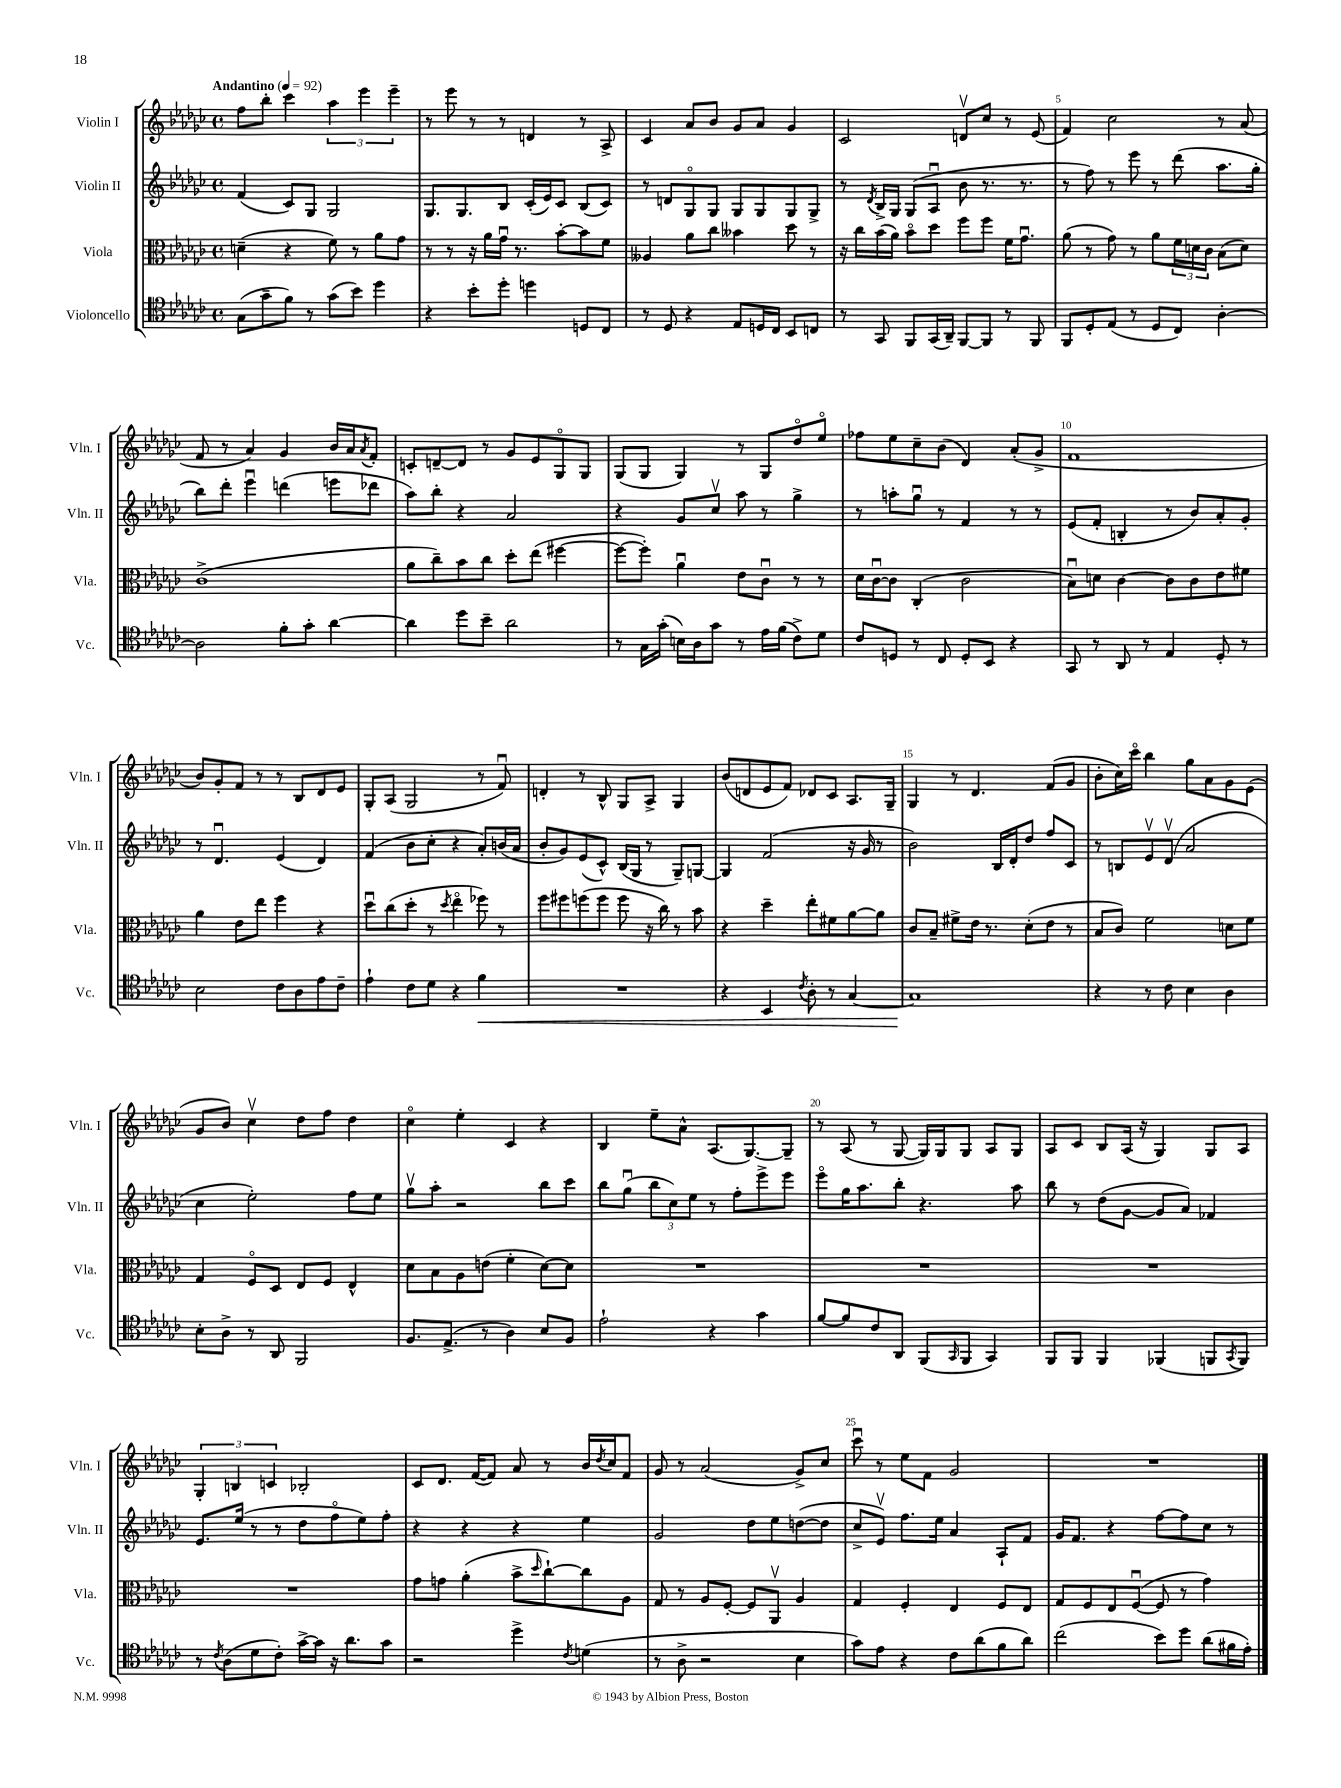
<<
\new StaffGroup <<
\new Staff = "s0" \with { instrumentName = "Violin I" shortInstrumentName = "Vln. I" } {
    \clef treble \key ges \major \defaultTimeSignature \time 4/4 \tempo "Andantino" 4 = 92
    f''8 bes''8-. ces'''4 \tuplet 3/2 { aes''4 ees'''4 ees'''4-- } |
    r8 ees'''8 r8 r8 d'4 r8 aes8-> |
    ces'4 aes'8 bes'8 ges'8 aes'8 ges'4 |
    ces'2 d'8\upbow ces''8 r8 ees'8( |
    f'4) ces''2 r8 aes'8( |
    f'8 r8 aes'4) ges'4 bes'16 aes'16 \acciaccatura { aes'8 } f'8-. |
    c'8-. d'8~-- d'8 r8 ges'8 ees'8 ges8\flageolet ges8 |
    ges8( ges8 ges4) r8 ges8 des''8\flageolet ees''8\flageolet |
    fes''8 ees''8 ces''8-- bes'8( des'4) aes'8-.( ges'8-> |
    f'1 |
    bes'8) ges'8-. f'8 r8 r8 bes8 des'8 ees'8 |
    ges8-. aes8( ges2 r8 f'8\downbow) |
    d'4-. r8 bes8-^ ges8 aes8-> ges4 |
    bes'8( d'8 ees'8 f'8) des'8 ces'8 aes8. ges16-- |
    ges4 r8 des'4. f'8( ges'8 |
    bes'8-. ces''16) ces'''16\flageolet bes''4 ges''8 aes'8 ges'8 ees'8( |
    ges'8 bes'8) ces''4\upbow des''8 f''8 des''4 |
    ces''4\flageolet ees''4-. ces'4 r4 |
    bes4 ees''8-- aes'8-^ aes8.( ges8.~) ges8-- |
    r8 aes8( r8 ges8~ ges16) ges16 ges8 aes8 ges8 |
    aes8 ces'8 bes8 aes16( r16 ges4) ges8 aes8 |
    \tuplet 3/2 { ges4-. b4 c'4 } bes2-. |
    ces'8 des'8. f'16~( f'8) aes'8 r8 bes'16 \acciaccatura { des''8 } ces''16 f'8 |
    ges'8 r8 aes'2( ges'8->) ces''8 |
    ces'''8\downbow r8 ees''8 f'8 ges'2 |
    R1 \bar "|." |
}
\new Staff = "s1" \with { instrumentName = "Violin II" shortInstrumentName = "Vln. II" } {
    \clef treble \key ges \major \defaultTimeSignature \time 4/4
    f'4( ces'8) ges8 ges2 |
    ges8. ges8. bes8 ces'16-.( ees'16) ces'8 bes8( ces'8) |
    r8 d'8 ges8\flageolet ges8 ges8 ges8 ges8 ges8-> |
    r8 \acciaccatura { des'8 } bes16-> ges16 ges8( aes8\downbow bes'8 r8. r8. |
    r8 f''8) r8 ees'''8 r8 des'''8( aes''8. ges''16-. |
    bes''8) des'''8-. ees'''4\downbow d'''4( e'''8 des'''8 |
    aes''8) bes''8-. r4 aes'2 |
    r4 ges'8 ces''8\upbow aes''8 r8 ges''4-> |
    r8 a''8-. ges''8\downbow r8 f'4 r8 r8 |
    ees'8( f'8-. b4-. r8 bes'8) aes'8-. ges'8-. |
    r8 des'4.\downbow ees'4( des'4) |
    f'4( bes'8 ces''8-. r4 aes'8-.) b'16( aes'16 |
    bes'8-. ges'8) ees'8( ces'8-^) bes16( ges16 r8 ges8--) g8~ |
    g4 f'2( r16 ges'16 r8 |
    bes'2) bes16 des'16-. des''8 f''8 ces'8 |
    r8 b8 ees'8\upbow des'8\upbow( aes'2 |
    ces''4 ees''2-.) f''8 ees''8 |
    ges''8\upbow aes''8-. r2 bes''8 ces'''8 |
    bes''8 ges''8\downbow( \tuplet 3/2 { bes''8 ces''8) ees''8 } r8 f''8-. ees'''8-> ees'''8 |
    ees'''8\flageolet ges''16 aes''8. bes''8-. r4. aes''8 |
    bes''8 r8 des''8( ges'8~ ges'8 aes'8) fes'4 |
    ees'8. ees''16( r8 r8 des''8 f''8\flageolet ees''8) f''8-. |
    r4 r4 r4 ees''4 |
    ges'2 des''8 ees''8 d''8~( d''8 |
    ces''8-> ees'8\upbow) f''8. ees''16 aes'4 aes8-! f'8 |
    ges'16 f'8. r4 f''8~ f''8 ces''8 r8 \bar "|." |
}
\new Staff = "s2" \with { instrumentName = "Viola" shortInstrumentName = "Vla." } {
    \clef alto \key ges \major \defaultTimeSignature \time 4/4
    d'4--( r4 f'8) r8 aes'8 ges'8 |
    r8 r8 r16 aes'16 ges'16\downbow r8. bes'8~-. bes'8 f'8 |
    aeses4 aes'8 ces''8 beses'4 des''8 r8 |
    r16 ces''16 bes'16( aes'16) bes'8\flageolet des''8 f''8 f''8 f'16 ges'8.\downbow |
    aes'8( r8 ges'8) r8 aes'8 \tuplet 3/2 { f'16 d'16 ces'16 } bes8( d'8) |
    ces'1->( |
    aes'8 ces''8--) bes'8 ces''8 des''8-. ees''8( fis''4~ |
    fis''8~ fis''8-.) aes'4\downbow ees'8 ces'8\downbow r8 r8 |
    des'16 ces'16~\downbow ces'8 ces4-.( ces'2 |
    bes8\downbow) d'8 ces'4~ ces'8 ces'8 ees'8 fis'8 |
    aes'4 ees'8 ees''8 f''4 r4 |
    des''8\downbow ces''8( des''8-. r8 \acciaccatura { des''8 } ees''4\flageolet fes''8) r8 |
    f''8 fis''8 f''8( f''8 f''8 r16 ces''16) r8 bes'8 |
    r4 des''4-- ees''8-. fis'8 aes'8~ aes'8 |
    ces'8 bes8-- fis'8-> ees'16 r8. des'8-.( ees'8 r8 |
    bes8 ces'8) f'2 d'8 f'8 |
    ges4 f8\flageolet des8 ees8 f8 ees4-^ |
    des'8 bes8 aes8 e'8( f'4-. des'8~) des'8 |
    R1 |
    R1 |
    R1 |
    R1 |
    ges'8 g'8 aes'4-.( bes'8-> \grace { des''16 } ces''8~-!) ces''8 aes8 |
    ges8 r8 aes8 f8~-. f8 aes,8\upbow aes4 |
    ges4 f4-. ees4 f8 ees8 |
    ges8 f8 ees8 f8~\downbow( f8 r8 ges'4) \bar "|." |
}
\new Staff = "s3" \with { instrumentName = "Violoncello" shortInstrumentName = "Vc." } {
    \clef tenor \key ges \major \defaultTimeSignature \time 4/4
    ges8( ges'8-- f'8) r8 ges'8( bes'8) des''4 |
    r4 bes'8-. des''8-. d''4 d8 ces8 |
    r8 des8 r4 ees8 d16 ces16 bes,8 c8 |
    r8 ges,8 f,8 ges,16( aes,16--) f,8~ f,8 r8 f,8 |
    f,8 des8-. ees8( r8 des8 ces8) aes4~-. |
    aes2 f'8-. ges'8-. aes'4~ |
    aes'4 des''8 bes'8-- aes'2 |
    r8 ges16 ges'16-.( b16) aes16 ges'8 r8 ees'16 f'16( ces'8->) des'8 |
    ces'8 d8 r8 ces8 d8-. bes,8 r4 |
    ges,8 r8 aes,8 r8 ees4 des8-. r8 |
    bes2 ces'8 aes8 ees'8 ces'8-- |
    ees'4-! ces'8 des'8 r4 f'4\< |
    R1 |
    r4 bes,4 \acciaccatura { ces'8 } aes8-. r8 ges4~ |
    ges1\! |
    r4 r8 ces'8 bes4 aes4 |
    bes8-. aes8-> r8 aes,8 f,2 |
    f8. ees8.->( r8 aes4) bes8 f8 |
    ees'2-! r4 ges'4 |
    f'8~ f'8 ces'8 aes,8 f,8( \grace { ges,16 } f,8 ges,4) |
    f,8 f,8 f,4 fes,4( f,8 \acciaccatura { ges,8 } f,8) |
    r8 \acciaccatura { ces'8 } aes8( des'8 ces'8-.) ges'16~-> ges'16 r16 aes'8. ges'8 |
    r2 des''4-> \acciaccatura { ces'8 } d'4( |
    r8 aes8-> r2 bes4 |
    ges'8) ees'8 r4 ces'8 aes'8( f'8 aes'8) |
    ces''2( bes'8) des''8 aes'8( fis'16 ees'16-.) \bar "|." |
}
>>
>>
\layout { \context { \Score \override BarNumber.break-visibility = ##(#f #t #t) barNumberVisibility = #(every-nth-bar-number-visible 5) } }
